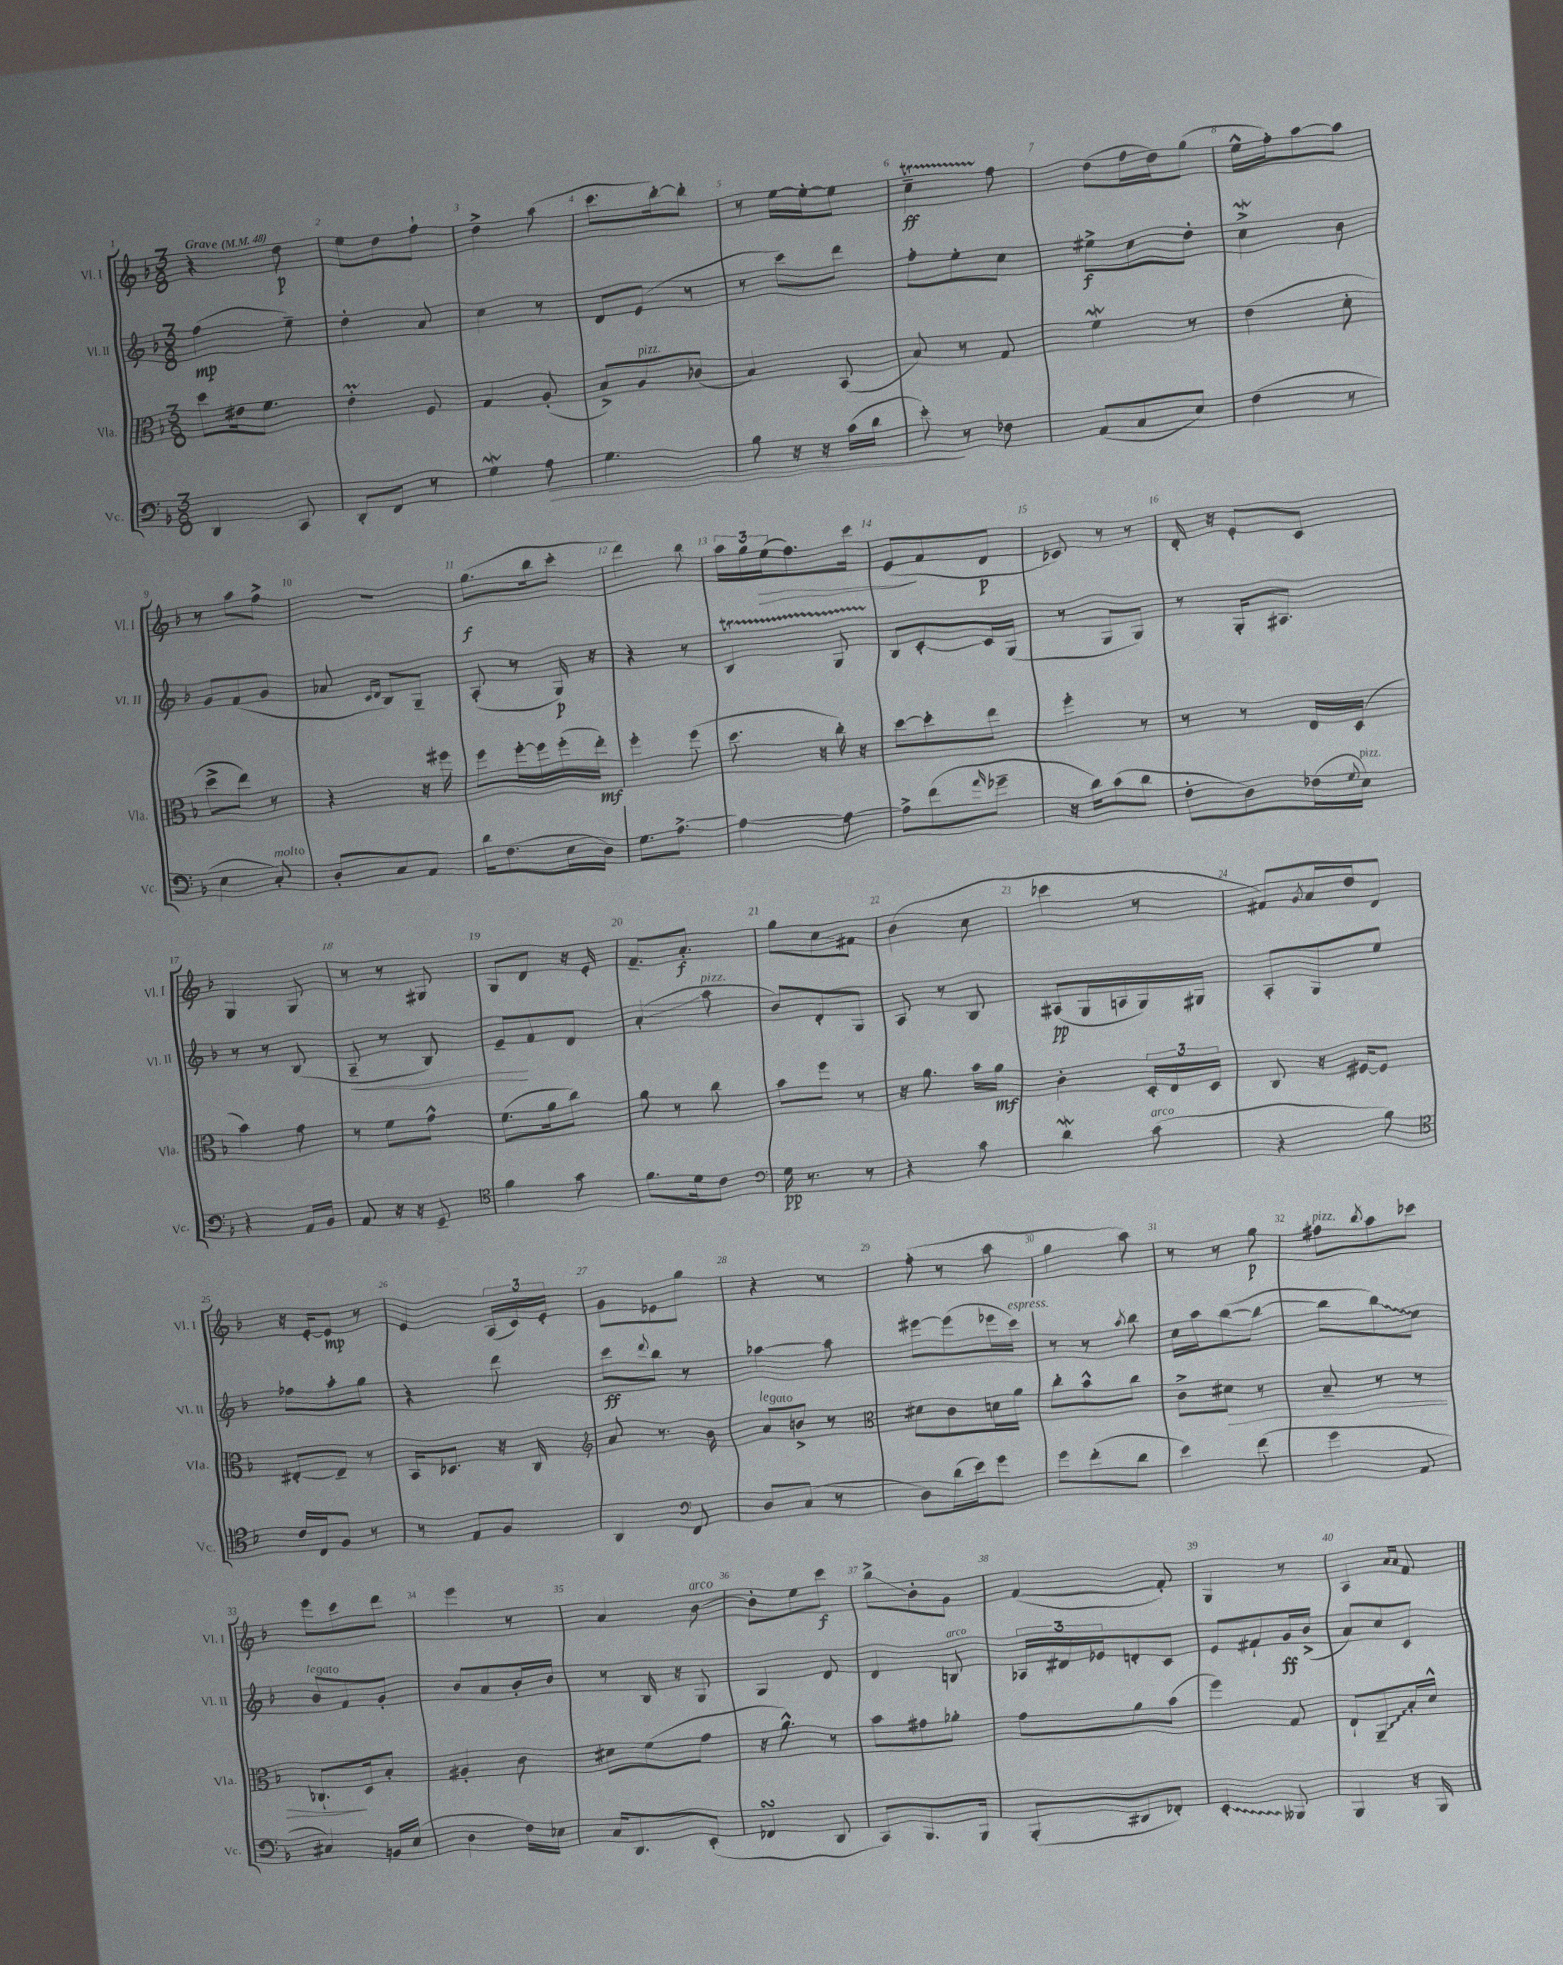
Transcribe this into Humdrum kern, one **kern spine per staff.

**kern	**kern	**kern	**kern
*staff4	*staff3	*staff2	*staff1
*clefF4	*clefC3	*clefG2	*clefG2
*k[b-]	*k[b-]	*k[b-]	*k[b-]
*M3/8	*M3/8	*M3/8	*M3/8
*MM48	*MM48	*MM48	*MM48
4DD/	8dd\L	(4ff\	4r
.	16e#\k	.	.
.	8.f\J	.	.
8CC/	.	8ee~\)	8dd\
=	=	=	=
8DD'/L	4e'\	4dd'\	8ee\L
8FF/J	.	.	8dd\
8r	8F/	8a/	8ff`\J
=	=	=	=
4G\	4G/	4cc\	4dd^\
8A\	(8A'/	8r	(8aa\
=	=	=	=
4.G\	8B-^/L)	8d/L	8.ccc\L
.	8A/	(8e/J	.
.	.	.	[16bb-'\k)
.	(8c-/J	8r	8bb-'\]J
=	=	=	=
8B-\	4B-/)	8r	8r
16r	.	8ccc\L)	[16ee\LL
16r	.	.	16ee'\_J
(16c\LL	(8BB-/	8ddd\J	8ee\]J
16d\JJ	.	.	.
=	=	=	=
8e'\)	8B-/)	8ff'\L	4cc~\
8r	8r	8ee'\	.
8F-\	8G/	8cc\J	8ff\
=	=	=	=
(8AA/L	4f\	8ee#^\L	(8dd\L
8C/	.	8cc\	16ff\L
.	.	.	16dd\J)
8E/J)	8r	8dd'\J	(8gg\J
=	=	=	=
(4F\	(4e\	4cc^\	16ee^^\LL
.	.	.	16ff'\J)
.	.	.	[8aa\
8r	8d'\	8b-\	8aa\]J
=	=	=	=
4E\	8dd^\L	8g/L	8r
.	8ee\J)	(8f/	8aa\L
8C'/)	8r	8g/J	8ff^\J
=	=	=	=
8D'/L	4r	8a-/	4.r
.	.	16qqc/LL	.
.	.	16qqd/JJ	.
8C/	.	8B-/L)	.
8AA/J	16r	8G~/J	.
.	16ff#\	.	.
=	=	=	=
16d\LK	8ff\L	(8A'/	(8.gg\L
(8.F\	.	.	.
.	[16ff'\L	8r	.
.	16ff\]	.	16bb-\k
16E\L	(16ff'\	16G/)	8ccc'\J
16D\JJ)	16ee'\JJ)	16r	.
=	=	=	=
8.G\L	4ff'\	4r	4ddd\)
[8.A^\J	.	.	.
.	(8ff\	8r	8bb-\
=	=	=	=
4A\_	8.dd\	4B-/	24aa\LL
.	.	.	24gg\
.	.	.	(24ee\J
.	.	.	8.ff\)
.	16r	.	.
8A\_	16cc'\)	8G/	.
.	16r	.	16ccc\Jk
=	=	=	=
8A^\]L	[8dd\L	8B-/L	(8e/L
(8f\	8dd'\]	[8c'/	8f/
16qqa/	.	.	.
8g-~\J	8ee\J	16c/]L	8d/J
.	.	(16G/JJ	.
=	=	=	=
16r	4ff'\	8r	8c-/)
16d\LK)	.	.	.
(8c\	.	8G/L	8r
8d\J	8r	8G/J)	8r
=	=	=	=
8F'\L	8r	8r	16d'/
.	.	.	16r
8D\)	8r	16G'/LK	8e'/L
.	.	8.A#/J	.
(16F-\L	16E/LL	.	8c/J
8qqG/	.	.	.
16E\JJ)	(16D/JJ	.	.
=	=	=	=
4r	4b-\)	8r	4G/
.	.	8r	.
16AA/LL	8g\	(8B-/	8G/
16BB-/JJ	.	.	.
=	=	=	=
8AA/	8r	8A~/	8r
16r	8f\L	8r	8r
16r	.	.	.
8GG~/	8g^^\J	8B-/)	8G#/
=	=	=	=
*clefC4	*	*	*
4f\	(8.f\L	8e~/L	8G/L
.	.	8f/	8d/J
.	16a\k	.	.
8g\	8cc\J)	8d/J	16r
.	.	.	16e'/
=	=	=	=
8.f\L	8a\	(4a'/	8.f~/L
.	8r	.	.
16d\k	.	.	8.a'/J
8c\J	8cc\	8aa\	.
=	=	=	=
*clefF4	*	*	*
16G\	8b-\L	8b-/L)	8gg\L
8.r	.	.	.
.	8ff\J	8d'/	8cc\
8r	8r	8G/J	8f#\J
=	=	=	=
4r	16r	8A/	(4b-\
.	8.a\	.	.
.	.	8r	.
8c\	16b-\LL	8B-/	8cc\
.	16a\JJ	.	.
=	=	=	=
4d\	4c'\	(8A#/L	4ccc-\
.	.	16G/L	.
.	.	16A/	.
(8c\	24D'/LL	16G/)	8r
.	24E/	.	.
.	.	16G#/JJ	.
.	24D/JJ	.	.
=	=	=	=
4r	8C/	8A'/L	8f#/L)
.	.	.	8qg/
.	16r	8G/	16a/L
.	[16F#/LK	.	16dd/J
8B-\)	8F#/]J	8ee/J	8d/J
=	=	=	=
*clefC4	*	*	*
16c/LL	[8E#'/L	8ff-\L	16r
16C/J	.	.	[16e'/LK
8F/J	8E#~/]J	8aa'\	8e/]J
8r	8r	8gg\J	8r
=	=	=	=
8r	16BB-/LK	4r	4e/
.	8.D-/J	.	.
8E/L	.	.	.
8F/J	16r	8ddd\	(24A/LL
.	.	.	24c/)
.	16C/	.	.
.	.	.	24e'/JJ
=	=	=	=
*	*clefG2	*	*
4AA/	8a/	8ccc\L	8g\L
.	.	8qqddd/	.
.	8.r	8bb-\J	8e-\
*clefF4	*	*	*
8FF/	.	8r	8gg\J
.	16b-\	.	.
=	=	=	=
8D/L	8a/L	[4aa-\	4r
(8C/J	8b^/J	.	.
8r	8r	8aa-\]	8r
=	=	=	=
*	*clefC3	*	*
8D\L)	8d#\L	[8eee#\L	(8ff'\
(16d\L	8c\	(8eee#\]	8r
16e\J)	.	.	.
8g\J	16d\L	16eee-\L	8aa\
.	16a\JJ	16ccc\JJ)	.
=	=	=	=
8g\L	8cc'\L	8r	4gg\
(8f'\	8b-^^\	8r	.
.	.	8qaa/	.
8d\J	8cc\J	8bb-\	8aa\)
=	=	=	=
4e\)	8c^\L	16cc\LL	8r
.	.	16aa\J	.
.	8d#\J	([8bb-\	8r
(8f\	8r	8bb-\_J	8gg\
=	=	=	=
4g\	8B-~/	8bb-\]L	8ff#\L
.	.	.	8qbb-/
.	8r	8bb-\)	8aa\
8AA/	8r	8cc\J	8ccc-\J
=	=	=	=
4C#/)	8.C-`/L	8b-/L	8eee\L
.	.	8f/	8ccc\
.	16D/k	.	.
16BB/LL	8B-'/J	8g'/J	8ddd\J
(16E/JJ	.	.	.
=	=	=	=
4D\	4A#'/	8b-/L	4eee\
.	.	8a/	.
16F\LL)	8c\	16b-'/L	8r
16E-\JJ	.	16b-/JJ	.
=	=	=	=
16C/LK	8d#\L	8r	4a/
8.DD/	.	.	.
.	(8f\	16B-/	.
.	.	16r	.
(8EE'/J	8g\J	8G/	[8b-\
=	=	=	=
4FF-/	16r	4G/	8b-'\]L
.	8.a^^\)	.	.
.	.	.	8ee\
8DD/	8r	8d/	8ccc\J
=	=	=	=
8CC/L)	8b-\L	4d/	8bb-^\L
8.BBB-/	8g#\	.	8b-'\
.	8a-'\J	8B/	8g\J
16BBB-/Jk	.	.	.
=	=	=	=
(8BBB-'/L	8g\L	24A-/LL	([4f/
.	.	24d#/	.
.	.	24e-/J	.
8DD#/	8a\	8d'/	.
8FF-'/J)	(8b-\J	8c/J	8f'/])
=	=	=	=
4EE'/	4ff\)	8e/L	4G/
.	.	8f#`/	.
8BBB--/	8G/	16g/L	8r
.	.	(16b-^/JJ	.
=	=	=	=
4BBB-/	8E`/L	8a/L)	4A/
.	8AA~/	8cc/	.
.	.	.	16qqa/LL
.	.	.	16qqa/JJ
16r	16B-'/L	8c/J	8f/
16BBB-/	16d^^/JJ	.	.
==	==	==	==
*-	*-	*-	*-
